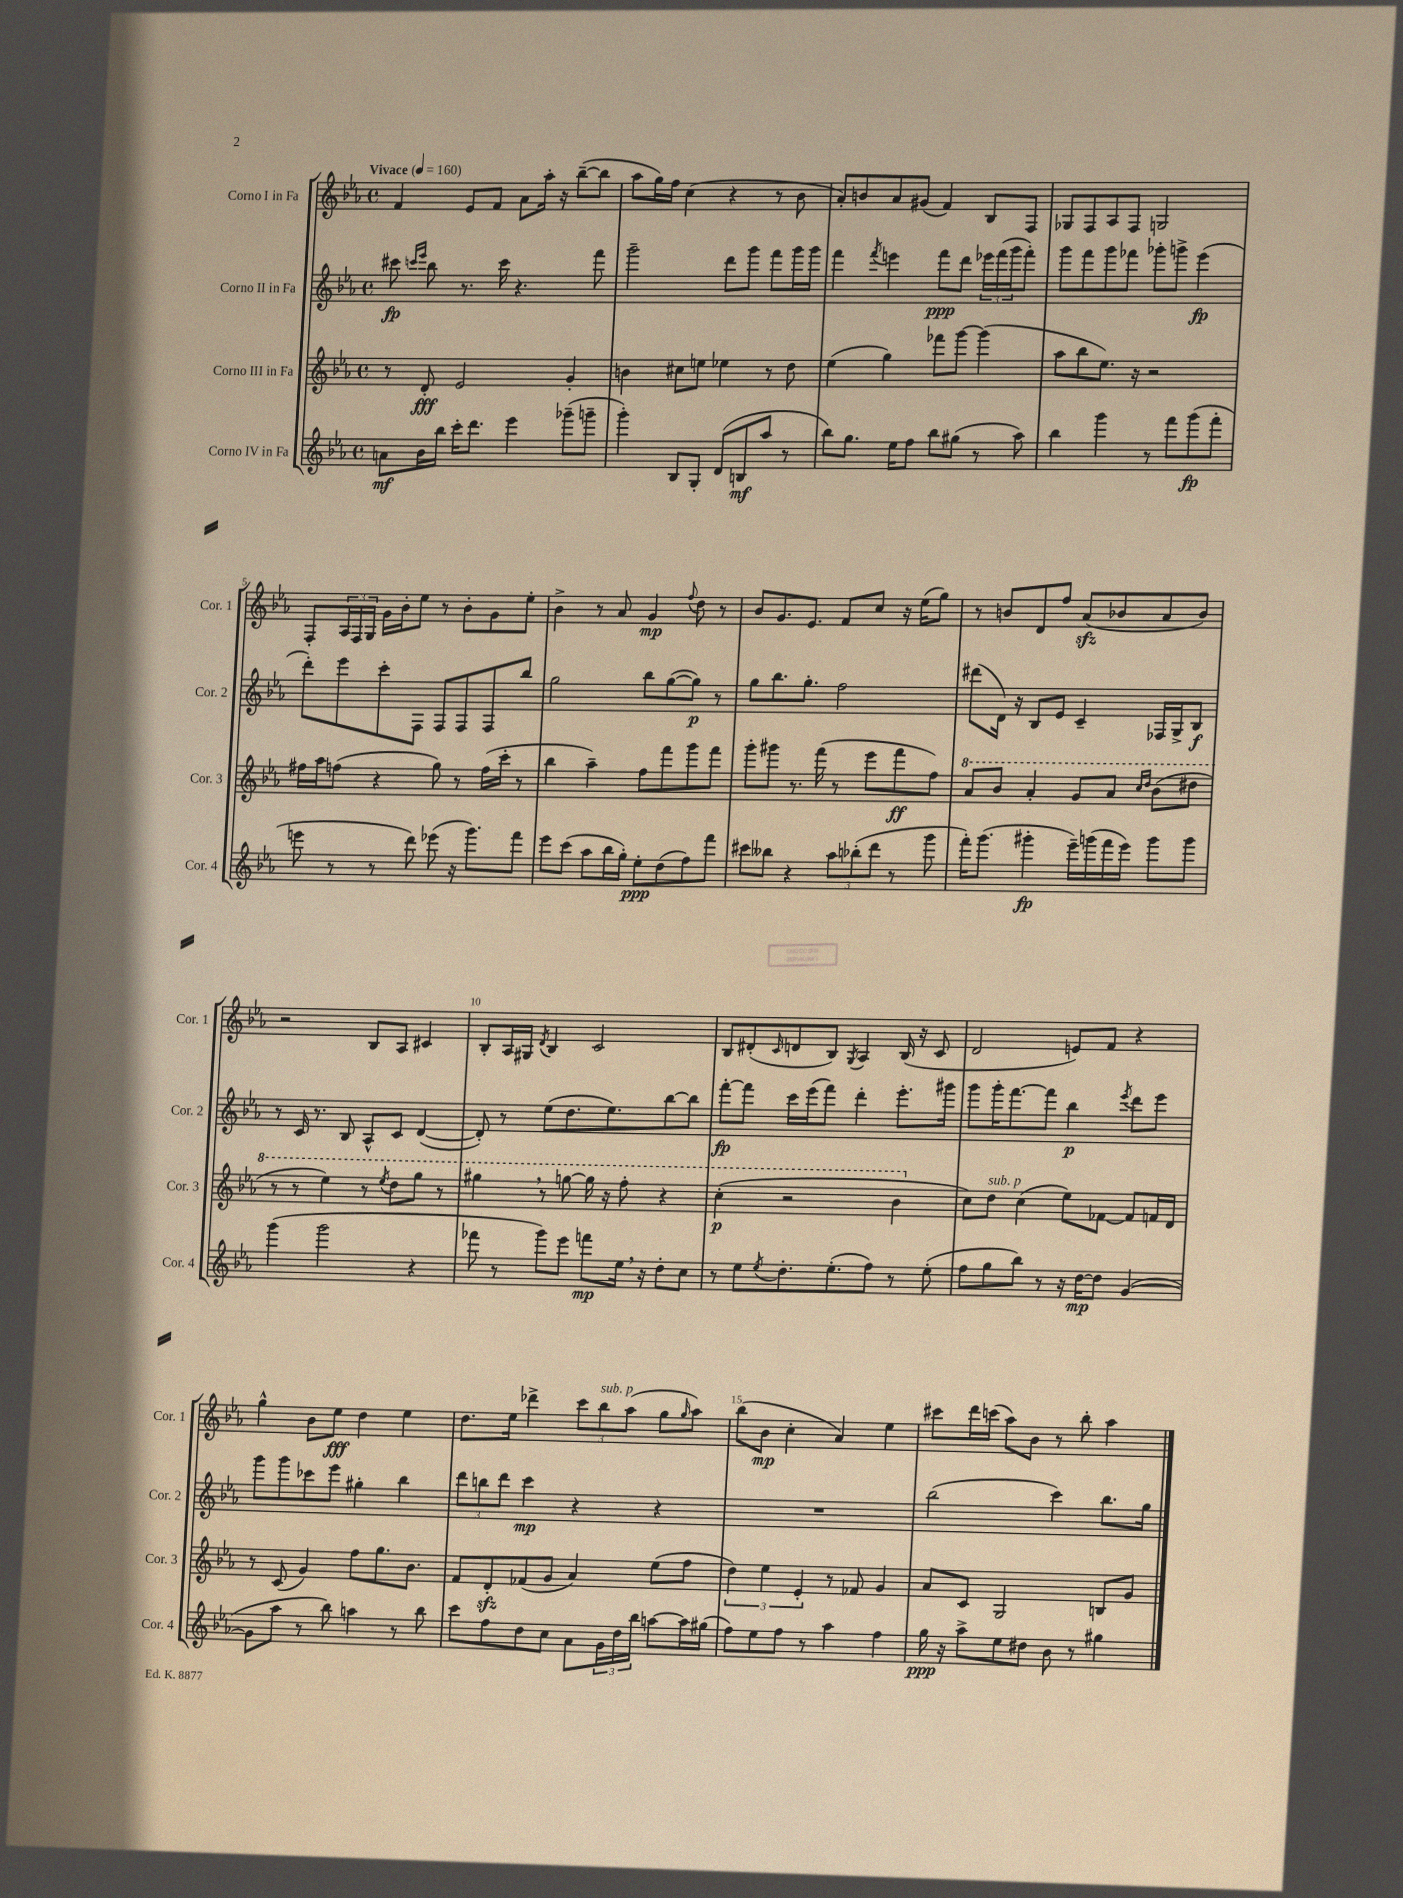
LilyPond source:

<<
\new StaffGroup <<
\new Staff = "s0" \with { instrumentName = "Corno I in Fa" shortInstrumentName = "Cor. 1" } {
    \clef treble \key ees \major \defaultTimeSignature \time 4/4 \tempo "Vivace" 4 = 160
    f'4 ees'8 f'8 aes'8 aes''16-. r16 bes''8~--( bes''8 |
    aes''8 g''16) f''16 c''4( r4 r8 bes'8 |
    aes'8-.) b'8 aes'8 gis'8( f'4) bes8 f8 |
    ges8 f8 aes8 f8 g2 |
    f8-. \tuplet 3/2 { aes16 f16 g16 } g'16 bes'16-. ees''8 r8 bes'8-. g'8 ees''8-. |
    bes'4-> r8 aes'8 g'4\mp \appoggiatura { f''8 } d''8 r8 |
    bes'8 g'8. ees'8. f'8 c''8 r16 ees''16( g''8) |
    r8 b'8 d'8 f''8 aes'8\sfz( bes'8 aes'8 bes'8) |
    r2 bes8 aes8 cis'4 |
    bes8-. aes16 gis16 \acciaccatura { d'8 } bes4 c'2 |
    bes8 dis'8-.( \grace { c'16 } d'8 bes8) \acciaccatura { g8 } aes4 bes16( r16 c'8 |
    d'2 e'8) f'8 r4 |
    g''4-^ bes'8 ees''8\fff d''4 ees''4 |
    d''8. ees''16 des'''4-> \tuplet 3/2 { c'''8 bes''8^\markup { \italic "sub. p" } aes''8( } g''8 \grace { g''16 } aes''8) |
    bes''8( bes'8\mp c''4-. aes'4) ees''4 |
    cis'''8 d'''16 c'''16( aes''8) bes'8 r8 bes''8-. aes''4 \bar "|." |
}
\new Staff = "s1" \with { instrumentName = "Corno II in Fa" shortInstrumentName = "Cor. 2" } {
    \clef treble \key ees \major \defaultTimeSignature \time 4/4
    cis'''8\fp \grace { c'''16 ees'''16 } bes''8 r8. c'''16 r4. f'''8 |
    g'''2-- d'''8 g'''8 f'''8 g'''16 g'''16 |
    f'''4 \acciaccatura { f'''8 } e'''4 f'''8\ppp d'''8 \tuplet 3/2 { ees'''16 f'''16( g'''16 } f'''8-.) |
    g'''8 f'''8 g'''8 fes'''8 ges'''8-. g'''8-> ees'''4\fp( |
    d'''8-.) ees'''8 c'''8-. f8 f8 f8 f8 bes''8 |
    g''2 bes''8 g''8~( g''8\p) r8 |
    g''8 bes''8. g''8.-. f''2 |
    dis'''8( d'16) r16 bes8 ees'8 c'4-- fes16 g16-> bes8\f |
    r8 c'16 r8. bes8 aes8-^ c'8 d'4~( |
    d'8-.) r8 ees''8( d''8. ees''8.) bes''8~ bes''8 |
    f'''8~-.\fp f'''8 c'''16 ees'''16( f'''8) d'''4-. ees'''8.-. gis'''16 |
    g'''8 g'''16-. f'''8.~ f'''8 bes''4\p \acciaccatura { ees'''8 } d'''8 ees'''8 |
    g'''8 g'''8 ces'''8 ees'''8 gis''4-. bes''4 |
    \tuplet 3/2 { d'''8 b''8 d'''8 } c'''4\mp r4 r4 |
    R1 |
    bes''2( c'''4) bes''8. g''16 \bar "|." |
}
\new Staff = "s2" \with { instrumentName = "Corno III in Fa" shortInstrumentName = "Cor. 3" } {
    \clef treble \key ees \major \defaultTimeSignature \time 4/4
    r8 d'8-.\fff ees'2 g'4-. |
    b'4 cis''8 e''8 ees''4 r8 d''8 |
    ees''4( g''4) fes'''8 g'''8~ g'''4( |
    aes''8 bes''8 ees''8.) r16 r2 |
    fis''16 aes''16 f''8( r4 g''8) r8 f''16( c'''16-. r8 |
    bes''4 aes''4--) f''8 f'''8 g'''8 f'''8 |
    g'''8-. gis'''8 r8. f'''16( r8 ees'''8 f'''8\ff f''8) |
    \ottava #1 aes''8 bes''8 aes''4-. g''8 aes''8 \grace { c'''16 d'''16 } bes''8( dis'''8 |
    r8 r8 ees'''4) r8 \acciaccatura { ees'''8 } d'''8 g'''8 r8 |
    gis'''4 \breathe r8 g'''8~ g'''16 r16 f'''8-. r4 |
    c'''4-.\p( r2 bes''4 \ottava #0 |
    c''8) d''8^\markup { \italic "sub. p" } c''4( ees''8) fes'8~ fes'8 f'16 d'16 |
    r8 c'8( g'4) f''8 g''8. bes'8. |
    f'8 d'8-.\sfz fes'8( g'8 aes'4) ees''8( f''8 |
    \tuplet 3/2 { d''4) ees''4 ees'4-. } r8 fes'8 g'4 |
    aes'8 c'8 g2 b8 g'8 \bar "|." |
}
\new Staff = "s3" \with { instrumentName = "Corno IV in Fa" shortInstrumentName = "Cor. 4" } {
    \clef treble \key ees \major \defaultTimeSignature \time 4/4
    a'8\mf bes'16 bes''16 c'''16-. d'''8. ees'''4 ges'''8--( g'''8-- |
    g'''4-.) bes8 g8-. d'8( b8\mf aes''8 r8 |
    bes''8) g''8. ees''16 f''8 bes''8 gis''8( r8 aes''8) |
    bes''4 g'''4 r8 f'''8 g'''8\fp( f'''8-. |
    e'''8 r8 r8 d'''8) ees'''8( r16 g'''8.) f'''8 |
    ees'''8 c'''8( aes''8 bes''16 g''16-.) ees''8-.\ppp d''8( f''8) f'''8 |
    cis'''8 beses''8 r4 \tuplet 3/2 { aes''8 bes''8-.( d'''8 } r8 g'''8 |
    f'''16-.) g'''8.( gis'''4-.\fp ees'''16--) g'''16( f'''16 ees'''16) g'''8 g'''8 |
    g'''4( g'''2 r4 |
    fes'''8 r8 g'''8) ees'''8 f'''8\mp ees''16 \breathe r16 d''8-. c''8 |
    r8 ees''8 \acciaccatura { ees''8 } d''8.-. ees''8.-.( f''8) r8 ees''8-.( |
    f''8 g''8 bes''8) r8 r16 d''16~\mp d''8 g'4~( |
    g'8 aes''8 r8 bes''8) a''4 r8 bes''8 |
    c'''8 f''8 d''8 c''8 aes'8 \tuplet 3/2 { g'16 d''16 bes''16 } a''8~ a''16 gis''16( |
    f''8) ees''8 f''8 r8 aes''4 f''4 |
    g''16\ppp r16 aes''8-> ees''8 dis''8 bes'8 r8 gis''4 \bar "|." |
}
>>
>>
\layout { \context { \Score \override BarNumber.break-visibility = ##(#f #t #t) barNumberVisibility = #(every-nth-bar-number-visible 5) } }
